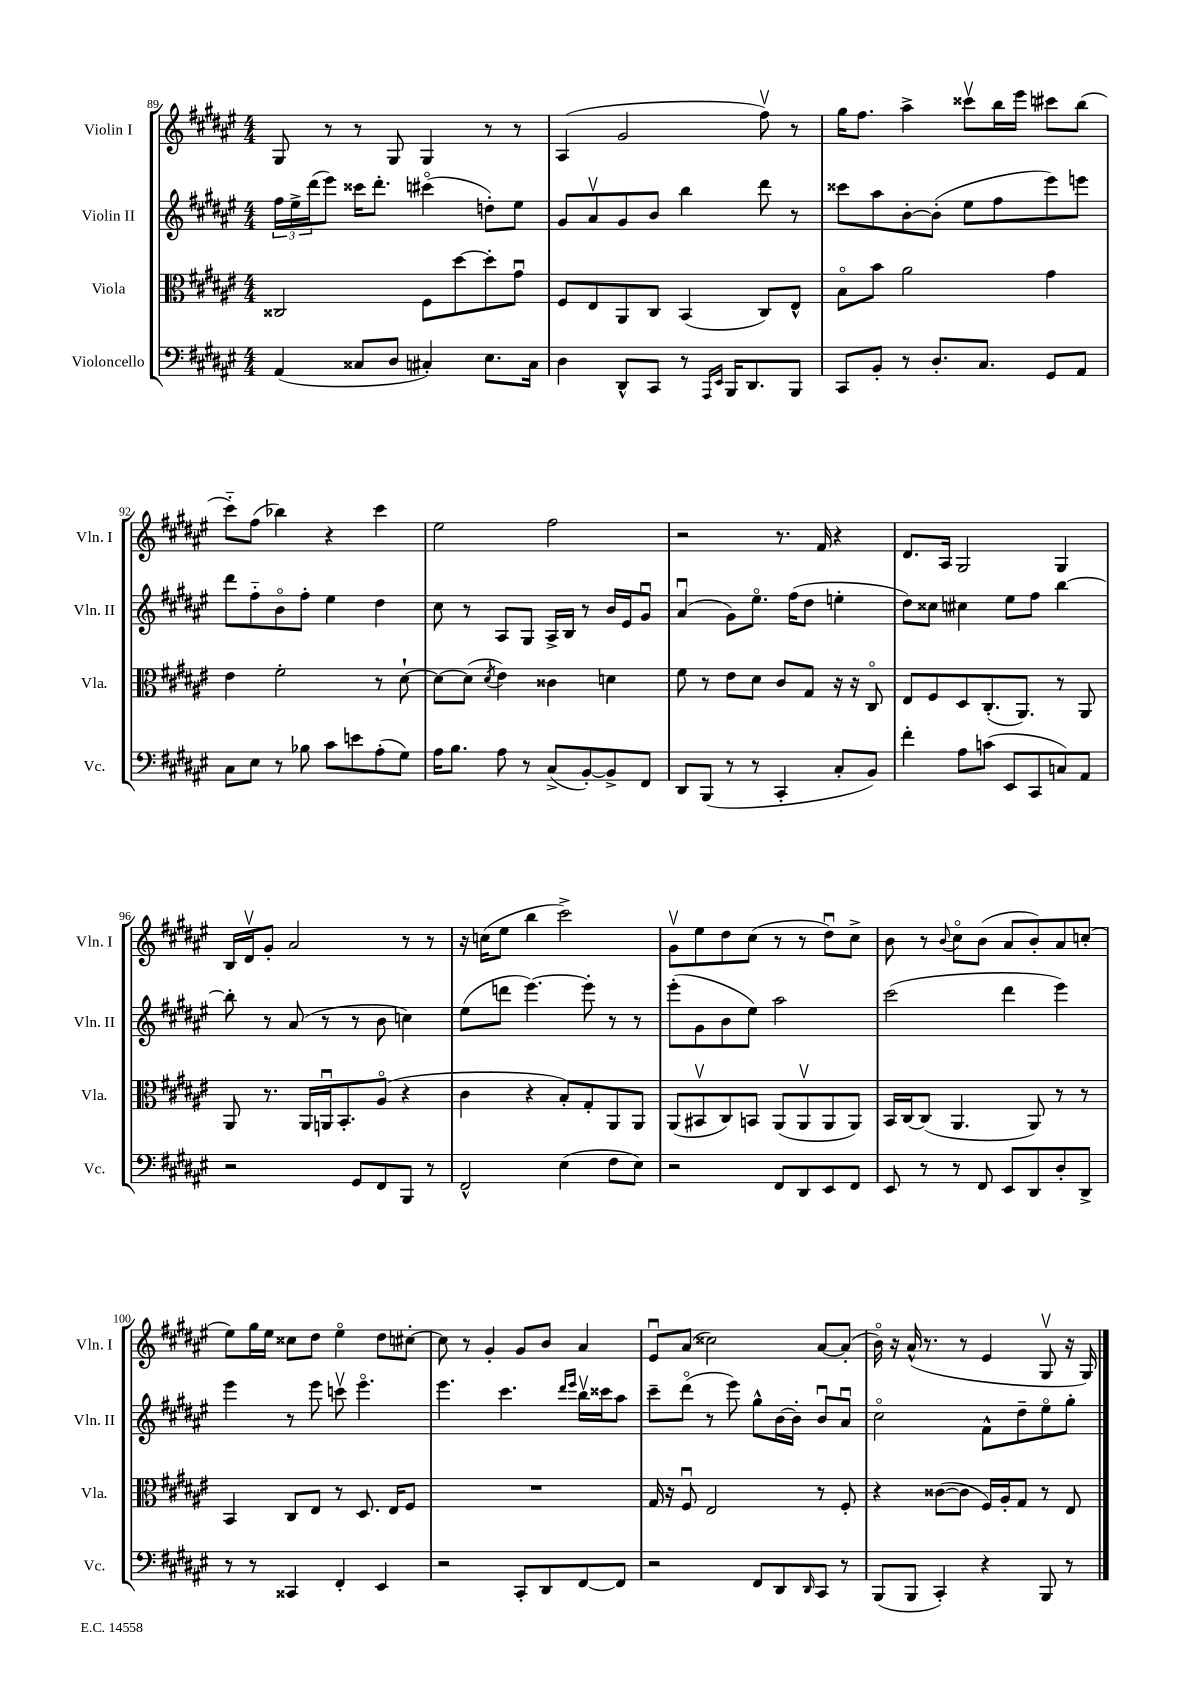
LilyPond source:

<<
\new StaffGroup <<
\new Staff = "s0" \with { instrumentName = "Violin I" shortInstrumentName = "Vln. I" } {
    \clef treble \key fis \major \numericTimeSignature \time 4/4
    gis8 r8 r8 gis8 gis4 r8 r8 |
    ais4( gis'2 fis''8\upbow) r8 |
    gis''16 fis''8. ais''4-> cisis'''8\upbow b''16 eis'''16 cis'''8 b''8( |
    cis'''8-_) fis''8( bes''4) r4 cis'''4 |
    eis''2 fis''2 |
    r2 r8. fis'16 r4 |
    dis'8. ais16 gis2 gis4 |
    b16 dis'16\upbow gis'8-. ais'2 r8 r8 |
    r16 c''16( eis''8 b''4 cis'''2->) |
    gis'8\upbow eis''8 dis''8 cis''8( r8 r8 dis''8\downbow) cis''8-> |
    b'8 r8 \appoggiatura { b'8 } cis''8\flageolet b'8( ais'8 b'8-.) ais'8 c''8-.( |
    eis''8) gis''16 eis''16 cisis''8 dis''8 eis''4\flageolet dis''8 cis''8~-. |
    cis''8 r8 gis'4-. gis'8 b'8 ais'4 |
    eis'8\downbow ais'8( cisis''2) ais'8~ ais'8-.( |
    b'16\flageolet) r16 ais'16-^( r8. r8 eis'4 gis8\upbow r16 gis16) \bar "|." |
}
\new Staff = "s1" \with { instrumentName = "Violin II" shortInstrumentName = "Vln. II" } {
    \clef treble \key fis \major \numericTimeSignature \time 4/4
    \tuplet 3/2 { fis''16 eis''16-> dis'''16( } eis'''8) cisis'''16 dis'''8.-. cis'''4\flageolet( d''8-.) eis''8 |
    gis'8 ais'8\upbow gis'8 b'8 b''4 dis'''8 r8 |
    cisis'''8 ais''8 b'8~-. b'8-.( eis''8 fis''8 eis'''8) e'''8 |
    dis'''8 fis''8-_ b'8\flageolet fis''8-. eis''4 dis''4 |
    cis''8 r8 ais8 gis8 ais16-> b16 r8 b'16 eis'16 gis'8\downbow |
    ais'4\downbow( gis'8) eis''8.\flageolet fis''16( dis''8 e''4-. |
    dis''8) cisis''8 cis''4 eis''8 fis''8 b''4~ |
    b''8-. r8 ais'8( r8 r8 b'8 c''4) |
    eis''8( d'''8 eis'''4.~) eis'''8-. r8 r8 |
    eis'''8-.( gis'8 b'8 eis''8) ais''2 |
    cis'''2( dis'''4 eis'''4) |
    eis'''4 r8 eis'''8 c'''8\upbow eis'''4.\flageolet |
    eis'''4. cis'''4. \grace { dis'''16 eis'''16 } b''16\upbow cisis'''16 ais''8 |
    cis'''8-- dis'''8\flageolet( r8 eis'''8) gis''8-^ b'16~ b'16-. b'8\downbow ais'8\downbow |
    cis''2\flageolet fis'8-^ dis''8-- eis''8\flageolet gis''8-. \bar "|." |
}
\new Staff = "s2" \with { instrumentName = "Viola" shortInstrumentName = "Vla." } {
    \clef alto \key fis \major \numericTimeSignature \time 4/4
    cisis2 fis8 dis''8~ dis''8-. gis'8\downbow |
    fis8 eis8 ais,8 cis8 b,4( cis8) eis8-^ |
    b8\flageolet b'8 ais'2 gis'4 |
    eis'4 fis'2-. r8 dis'8~-! |
    dis'8~ dis'8( \acciaccatura { dis'8 } eis'4) cisis'4 d'4 |
    fis'8 r8 eis'8 dis'8 cis'8 gis8 r16 r16 cis8\flageolet |
    eis8 fis8 dis8 cis8.-.( ais,8.) r8 ais,8 |
    ais,8 r8. ais,16 a,16\downbow b,8.-. ais8\flageolet( r4 |
    cis'4 r4 b8-.) gis8-. ais,8 ais,8 |
    ais,8( bis,8\upbow cis8) b,8 ais,8( ais,8\upbow ais,8 ais,8) |
    b,16 cis16~ cis8( ais,4. ais,8) r8 r8 |
    b,4 cis8 eis8 r8 dis8. eis16 fis8 |
    R1 |
    gis16 r16 fis8\downbow eis2 r8 fis8-. |
    r4 cisis'8~( cisis'8 fis16) ais16-. gis8 r8 eis8 \bar "|." |
}
\new Staff = "s3" \with { instrumentName = "Violoncello" shortInstrumentName = "Vc." } {
    \clef bass \key fis \major \numericTimeSignature \time 4/4
    ais,4( cisis8 dis8 cis4-.) eis8. cis16 |
    dis4 dis,8-^ cis,8 r8 \grace { ais,,16 eis,16 } b,,16 dis,8. b,,8 |
    cis,8 b,8-. r8 dis8.-. cis8. gis,8 ais,8 |
    cis8 eis8 r8 bes8 cis'8 e'8 ais8-.( gis8) |
    ais16 b8. ais8 r8 cis8->( b,8~-.) b,8-> fis,8 |
    dis,8 b,,8( r8 r8 cis,4-. cis8-. b,8) |
    fis'4-. ais8 c'8( eis,8 cis,8 c8) ais,8 |
    r2 gis,8 fis,8 b,,8 r8 |
    fis,2-^ eis4( fis8 eis8) |
    r2 fis,8 dis,8 eis,8 fis,8 |
    eis,8 r8 r8 fis,8 eis,8 dis,8 dis8-. dis,8-> |
    r8 r8 cisis,4 fis,4-. eis,4 |
    r2 cis,8-. dis,8 fis,8~ fis,8 |
    r2 fis,8 dis,8 \grace { dis,16 } cis,8 r8 |
    b,,8( b,,8 cis,4-.) r4 b,,8 r8 \bar "|." |
}
>>
>>
\layout { \context { \Score currentBarNumber = #89 } }
